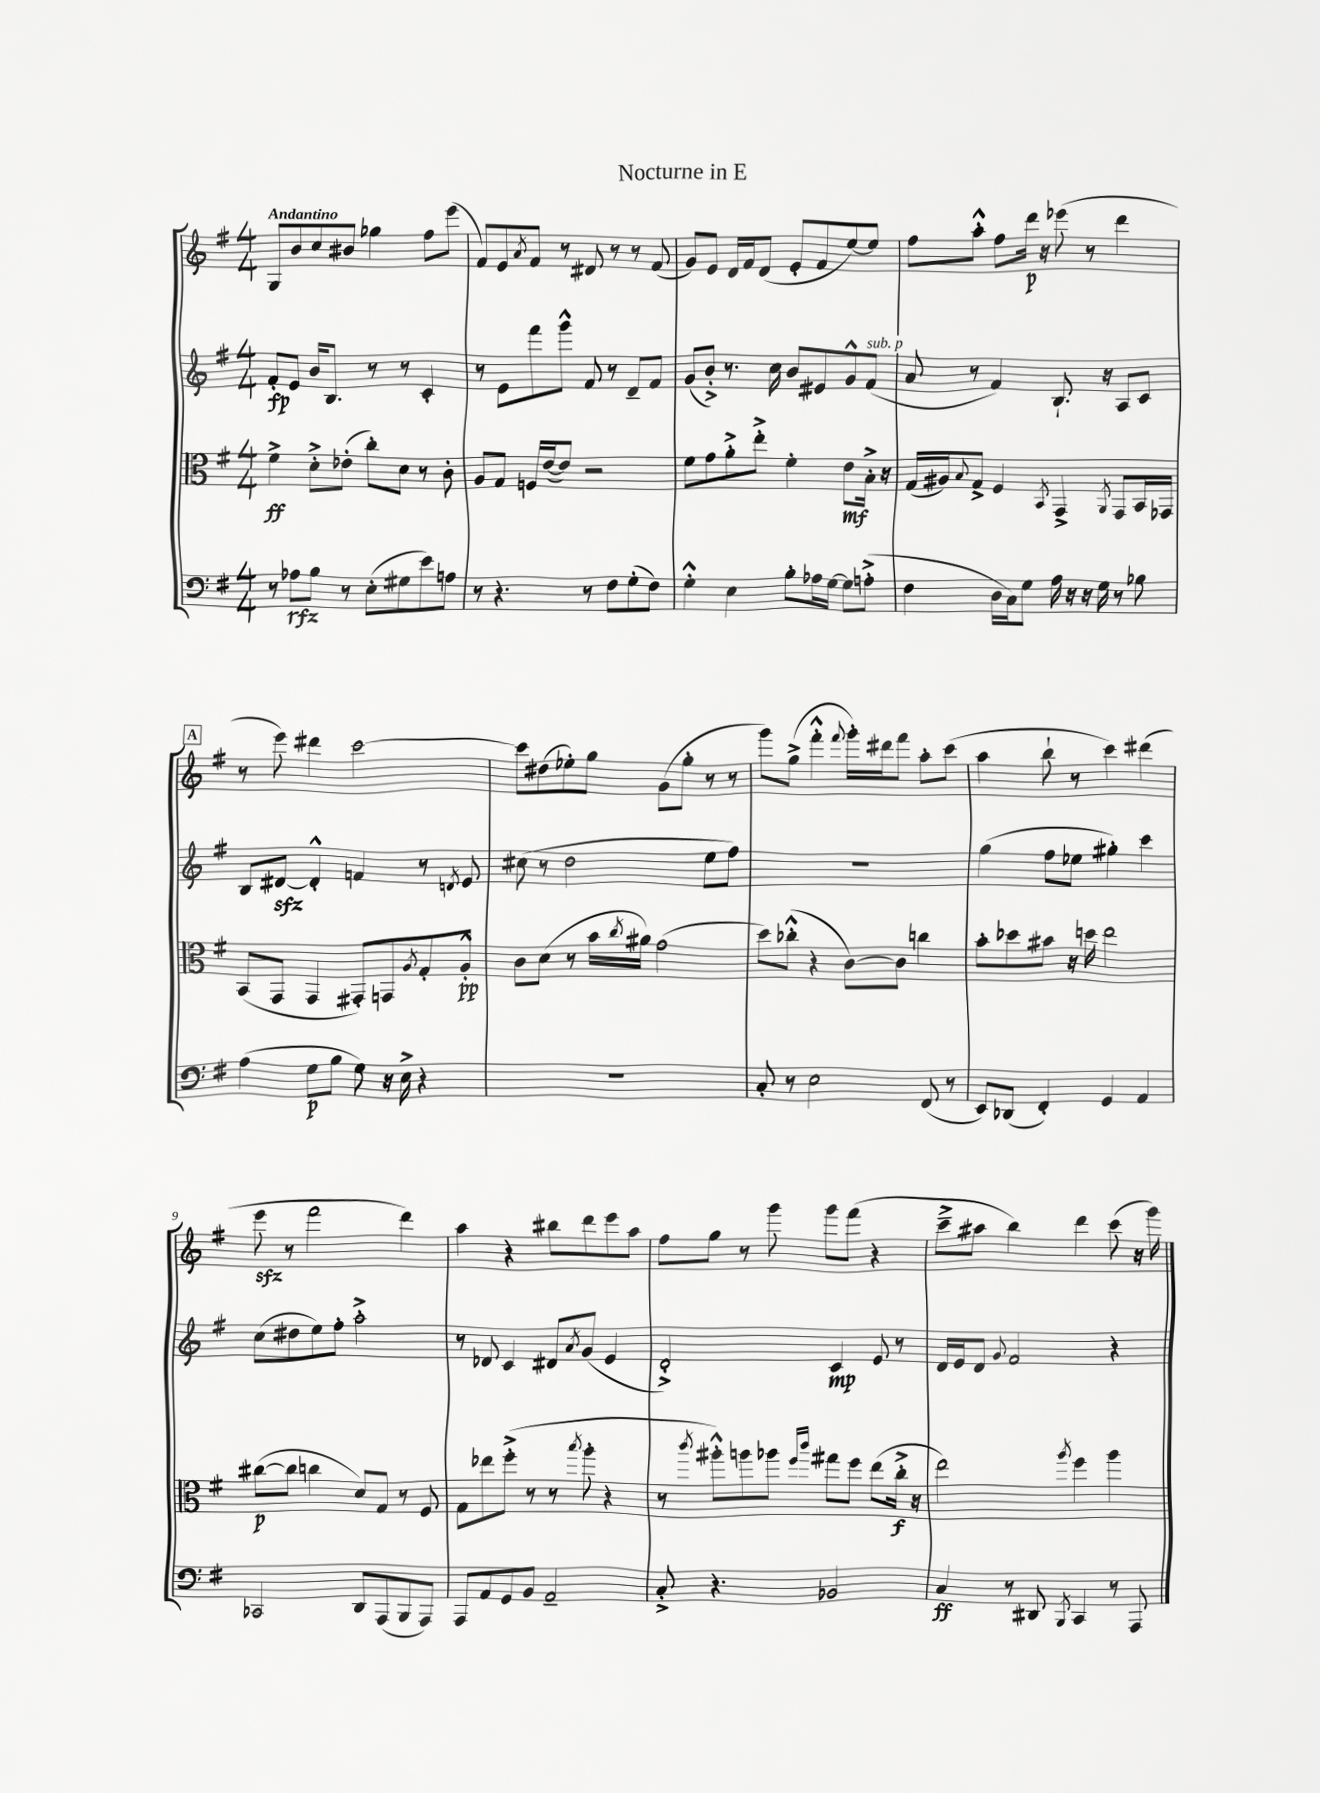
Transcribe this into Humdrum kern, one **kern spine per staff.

**kern	**dynam	**kern	**dynam	**kern	**dynam	**kern	**dynam
*part4	*part4	*part3	*part3	*part2	*part2	*part1	*part1
*staff4	*staff4	*staff3	*staff3	*staff2	*staff2	*staff1	*staff1
*clefF4	*	*clefC3	*	*clefG2	*	*clefG2	*
*k[f#]	*	*k[f#]	*	*k[f#]	*	*k[f#]	*
*M4/4	*	*M4/4	*	*M4/4	*	*M4/4	*
=1	=1	=1	=1	=1	=1	=1	=1
!	!	!	!	!	!	!LO:TX:a:B:t=Andantino	!
8r	.	4f#^\	ff	8f#'/L	fp	8G/L	.
8A-X\L	rfz	.	.	8e/J	.	8b/	.
8B\J	.	8d'^\L	.	16b/KL	.	8cc/	.
.	.	.	.	8.B/J	.	.	.
8r	.	(8e-X'\J	.	.	.	8b#X/J	.
(8E'\L	.	8cc'\L)	.	8r	.	4gg-X\	.
8G#X\	.	8d\J	.	8r	.	.	.
8e\)	.	8r	.	4c'/	.	8ff#\L	.
8An\J	.	8c'\	.	.	.	(8eee\J	.
=2	=2	=2	=2	=2	=2	=2	=2
8r	.	8A/L	.	8r	.	8f#/L)	.
4.r	.	8G/J	.	8e\L	.	8e/	.
.	.	.	.	.	.	8qa/	.
.	.	16Fn/LL	.	8fff#\	.	8f#/J	.
.	.	([16e/J	.	.	.	.	.
.	.	8e/J])	.	8ggg^^\J	.	8r	.
8r	.	2r	.	8f#/	.	8d#X/	.
8F#\L	.	.	.	8r	.	8r	.
(8G'\	.	.	.	8d~/L	.	8r	.
8F#\J)	.	.	.	8f#/J	.	(8f#/	.
=3	=3	=3	=3	=3	=3	=3	=3
4G'^^\	.	8f#\L	.	(8g/L	.	8g/L)	.
.	.	8g\	.	8b'^/J)	.	8e/J	.
4E\	.	8a'^\	.	8.r	.	16d/LL	.
.	.	.	.	.	.	16f#/J	.
.	.	8ee'^\J	.	.	.	(8d/J	.
.	.	.	.	16cc\	.	.	.
8B'\L	.	4f#'\	.	8b/L	.	8e'/L	.
16A-X\L	.	.	.	8e#X/	.	8f#/	.
[16G\JJ	.	.	.	.	.	.	.
8G\L]	.	8e\L	mf	8g^^/	.	[8ee/)	.
!	!	!	!	!LO:TX:a:i:t=sub. p	!	!	!
(8An'^\J	.	16B'^\Jk	.	(8f#/J	.	8ee/J]	.
.	.	16r	.	.	.	.	.
=4	=4	=4	=4	=4	=4	=4	=4
4F#\	.	(16G/LL	.	8a/	.	8ff#\L	.
.	.	16A#X/J)	.	.	.	.	.
.	.	8qqB/	.	.	.	.	.
.	.	8G^/J	.	8r	.	8aa'^^\J	.
16D\LL	.	4F#/	.	4f#/)	.	8ff#\L	.
16C\J)	.	.	.	.	.	.	.
8G\J	.	.	.	.	.	16ddd\Jk	p
.	.	.	.	.	.	16r	.
.	.	8qBB/	.	.	.	.	.
16A\	.	4GG^/	.	8.B`/	.	(8eee-X\	.
16r	.	.	.	.	.	.	.
16r	.	.	.	.	.	8r	.
16G\	.	.	.	16r	.	.	.
.	.	8qAA/	.	.	.	.	.
8r	.	8GG/L	.	8A/L	.	4ddd\	.
8B-X\	.	16BB/L	.	8c/J	.	.	.
.	.	16GG-X/JJ	.	.	.	.	.
!!LO:LB:g=z
!!LO:REH:place=s1:t=A
=5	=5	=5	=5	=5	=5	=5	=5
(4A\	.	(8BB/L	.	8B/L	.	8r	.
.	.	8GG/J	.	[8d#Xzz/J	.	8eee\)	.
8G\L	p	4GG/	.	4d#'^^/]	.	4ddd#X\	.
8B\J	.	.	.	.	.	.	.
8G\)	.	8GG#X'/L)	.	4fn/	.	[2ccc\	.
16r	.	8GGn/	.	.	.	.	.
16E^\	.	.	.	.	.	.	.
.	.	8qA/	.	.	.	.	.
4r	.	8G'/	.	8r	.	.	.
.	.	.	.	8qdn/	.	.	.
.	.	8A'^^/J	pp	8e/	.	.	.
=6	=6	=6	=6	=6	=6	=6	=6
1r	.	8c\L	.	(8cc#X\	.	8ccc\L]	.
.	.	(8d\J	.	8r	.	(8dd#X\	.
.	.	8r	.	2dd\	.	8ee-X'\)	.
.	.	16b\LL	.	.	.	8gg\J	.
.	.	8qcc/	.	.	.	.	.
.	.	16a#X\JJ)	.	.	.	.	.
.	.	(2g\	.	.	.	(8g\L	.
.	.	.	.	.	.	8gg'\J	.
.	.	.	.	8ee\L	.	8r	.
.	.	.	.	8ff#\J)	.	8r	.
=7	=7	=7	=7	=7	=7	=7	=7
8C'/	.	8dd\L)	.	1r	.	8ggg\L)	.
8r	.	(8cc-X'^^\J	.	.	.	(8gg^\J	.
2E\	.	4r	.	.	.	4fff#'^^\	.
.	.	.	.	.	.	8qqfff#/	.
.	.	[8c\L)	.	.	.	16ggg'\LL)	.
.	.	.	.	.	.	16ddd#X\J	.
.	.	8c\J]	.	.	.	8fff#\J	.
(8FF#/	.	4ccn\	.	.	.	8aa'\L	.
8r	.	.	.	.	.	(8ccc\J	.
=8	=8	=8	=8	=8	=8	=8	=8
8EE/L)	.	8b'\L	.	(4gg\	.	4aa\	.
(8DD-X/J	.	8dd-X\	.	.	.	.	.
4FF#'/)	.	8b#X\J	.	8ff#\L	.	8bb`\	.
.	.	16r	.	8ee-X\J	.	8r	.
.	.	16ddn\	.	.	.	.	.
4GG/	.	2ee\	.	4gg#X'\)	.	4ccc\)	.
4AA/	.	.	.	4ccc\	.	(4ddd#X\	.
!!LO:LB:g=z
=9	=9	=9	=9	=9	=9	=9	=9
2CC-X/	.	([8cc#X\L	p	(8cc\L	.	8eeezz\	.
.	.	8cc#\J]	.	8dd#X\	.	8r	.
.	.	4ccn\	.	8ee\)	.	2fff#\	.
.	.	.	.	8ff#'\J	.	.	.
8DD/L	.	8d/L)	.	2aa'^\	.	.	.
(8AAA/	.	8G/J	.	.	.	.	.
8BBB/	.	8r	.	.	.	4ddd\)	.
8AAA/J)	.	8F#/	.	.	.	.	.
=10	=10	=10	=10	=10	=10	=10	=10
8AAA/L	.	8G\L	.	8r	.	4aa\	.
8AA/	.	8ee-X\	.	8d-X/	.	.	.
8GG/	.	(8ff#'^\J	.	4c/	.	4r	.
8BB/J	.	8r	.	.	.	.	.
2AA~/	.	8r	.	8d#X/L	.	8bb#X\L	.
.	.	8qbb/	.	8qa/	.	.	.
.	.	8aa'\	.	(8g/J	.	8ddd\	.
.	.	4r	.	4e/	.	8eee\	.
.	.	.	.	.	.	8aa\J	.
=11	=11	=11	=11	=11	=11	=11	=11
8C'^/	.	8r	.	2d'^/)	.	8ff#\L	.
.	.	8qccc/	.	.	.	.	.
4.r	.	8aa#X'^^\L)	.	.	.	8gg\J	.
.	.	8aan\	.	.	.	8r	.
.	.	8aa-X\J	.	.	.	8ggg\	.
.	.	16qqff#/LL	.	.	.	.	.
.	.	16qqccc/JJ	.	.	.	.	.
2BB-X/	.	8gg#X\L	.	4c/	mp	8ggg\L	.
.	.	8ff#\J	.	.	.	(8fff#\J	.
.	.	(8ee\L	.	8e/	.	4r	.
.	.	16cc'^\Jk	f	8r	.	.	.
.	.	16r	.	.	.	.	.
=12	=12	=12	=12	=12	=12	=12	=12
4C/	ff	2ee\)	.	16d/LL	.	8ccc~^\L	.
.	.	.	.	16e/J	.	.	.
.	.	.	.	8d/J	.	8aa#X\J	.
.	.	.	.	8qqg/	.	.	.
8r	.	.	.	2f#/	.	4bb\)	.
8DD#X/	.	.	.	.	.	.	.
8qBBB/	.	8qaa/	.	.	.	.	.
4CC/	.	4ff#\	.	.	.	4ddd\	.
8r	.	4aa\	.	4r	.	(8ccc\	.
8AAA/	.	.	.	.	.	16r	.
.	.	.	.	.	.	16ggg\)	.
==	==	==	==	==	==	==	==
*-	*-	*-	*-	*-	*-	*-	*-
